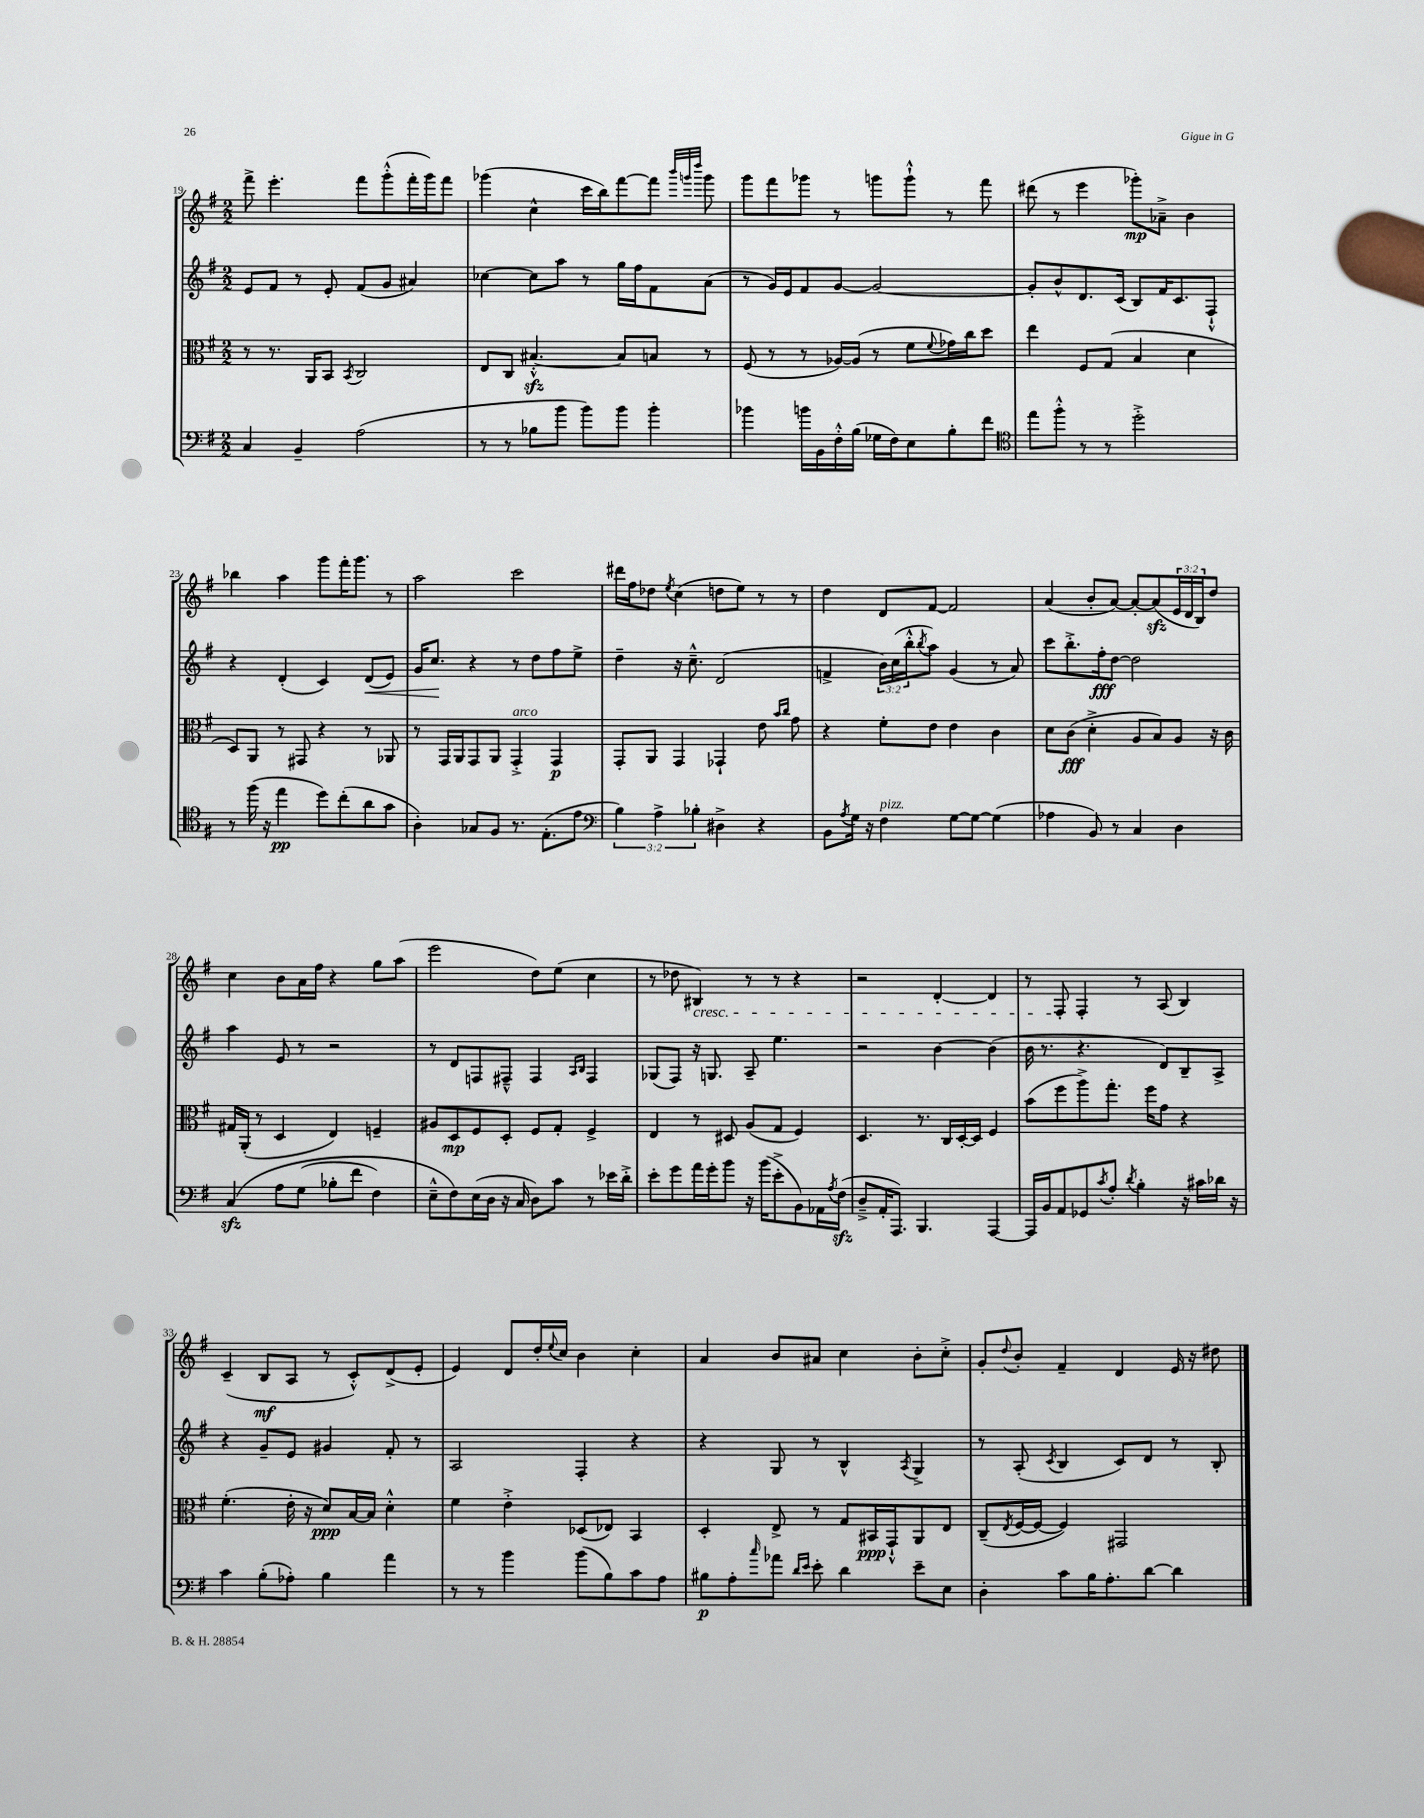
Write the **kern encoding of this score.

**kern	**kern	**kern	**kern
*staff4	*staff3	*staff2	*staff1
*clefF4	*clefC3	*clefG2	*clefG2
*k[f#]	*k[f#]	*k[f#]	*k[f#]
*M2/2	*M2/2	*M2/2	*M2/2
4C	8r	8e	8fff#^
.	8.r	8f#	4.eee'
4BB~	.	8r	.
.	16AA	.	.
.	8BB	8e'	.
.	8qBB	.	.
(2A	2C	(8f#	8fff#
.	.	8g	(8ggg'^^
.	.	4a#)	16fff#'
.	.	.	16ggg)
.	.	.	8fff#
=	=	=	=
8r	8E	[4cc-	(4ggg-
8r	8C	.	.
8B-	[4.B#'^^	8cc-]	4cc^^
8b	.	8aa	.
8b)	.	8r	16ccc
.	.	.	16bb)
8b	8B#]	16gg	[8fff#
.	.	16ff#	.
4b'	8B	8f#	8fff#]
.	.	.	32qqbbb
.	.	.	32qqggg
.	.	.	32qqdddd
.	8r	(8a	8ggg
=	=	=	=
4b-	(8F#	8r	8ggg
.	8r	16g)	8fff#
.	.	16e	.
16b	8r	8f#	8ggg-
16BB	.	.	.
16F#'^^	[16A-)	[8g	8r
(16B	(16A-]	.	.
16G-	8r	2g_	8ggg
16F#)	.	.	.
8E	8f#	.	8ggg`^^
.	8qqf#	.	.
8B'	16g-)	.	8r
.	16cc	.	.
8f#	8dd	.	8fff#
=	=	=	=
*clefC4	*	*	*
8ee	4ee	8g']	(8ddd#
8ff#'^^	.	8b^^	8r
8r	8F#	8.d	4eee
8r	(8G	.	.
.	.	(16c	.
2dd'^	4B	8B)	8ggg-')
.	.	16f#	8a-~^
.	.	8.c	.
.	4d	.	4b
.	.	8F#`^^	.
=	=	=	=
8r	8D)	4r	4bb-
(16ff#	8AA	.	.
16r	.	.	.
4ee	8r	(4d'	4aa
.	8GG#	.	.
8dd)	4r	4c)	8ggg
(8cc'	.	.	16fff#'
.	.	.	8.ggg
8a	8r	(8d	.
8g	8AA-	8e)	8r
=	=	=	=
4A')	8r	16g	2aa
.	.	8.cc	.
.	16GG	.	.
.	16AA	.	.
8G-	8GG	4r	.
8F#	8AA	.	.
8.r	4GG'^	8r	2ccc
.	.	8dd	.
(8.E'	.	.	.
.	4GG	8ff#	.
8e	.	8ee^	.
=	=	=	=
*clefF4	*	*	*
6B)	8GG'	4dd~	16ddd#
.	.	.	16ff#
.	8AA	.	8dd-
6A^	.	.	.
.	.	.	8qee
.	4GG	16r	(4cc
.	.	8.cc~^^	.
6B-'	.	.	.
4D#^	4GG-`	(2d	8dd
.	.	.	8ee)
4r	8e	.	8r
.	16qqb	.	.
.	16qqcc	.	.
.	8g	.	8r
=	=	=	=
8BB	4r	4f^	4dd
8qA	.	.	.
16G	.	.	.
16r	.	.	.
4F#	8f#'	24b)	8d
.	.	(24cc	.
.	.	24bb'^^	.
.	.	8qbb	.
.	8e	8aa)	[8f#
[8G	4e	(4g	2f#]
8G_	.	.	.
(4G]	4c	8r	.
.	.	8a)	.
=	=	=	=
4A-	8d	8ccc	(4a
.	(8c	8.bb'^	.
8BB)	4d'^	.	8b'
.	.	16ff#'	.
8r	.	[8dd	[8a)
4C	8A	2dd]	8a'_
.	8B)	.	(8a]
4D	8A	.	24e
.	.	.	24d
.	.	.	24B)
.	16r	.	8dd
.	16c	.	.
=	=	=	=
&(4C	16G#	4aa	4cc
.	(16AA'	.	.
.	8r	.	.
8A	4D	8e	8b
(8G	.	8r	16a
.	.	.	16ff#
8B-'	4E)	2r	4r
8f#	.	.	.
4F#)	4F~	.	8gg
.	.	.	(8aa
=	=	=	=
8E~^^	8A#	8r	2eee
8F#&)	8D	8d	.
(16E	8F#	8F	.
16D	.	.	.
16r	8D'	8F#~^^	.
16C	.	.	.
8D)	8F#	4F#	8dd)
8c	8G'	.	(8ee
.	.	16qqA	.
.	.	16qqB	.
8r	4F#^	4F#	4cc
16e-	.	.	.
16d'^	.	.	.
=	=	=	=
8e'	4E	(8G-	8r
8g	.	8F#)	8dd-
16a	8r	16r	4B#)
16g'	.	8.G	.
8b	8D#	.	.
16r	(8A	8A~	8r
(16b	.	.	.
8e'^	8G	4.ee	8r
8BB)	4F#)	.	4r
16AA-	.	.	.
8qA	.	.	.
(16F#	.	.	.
=	=	=	=
8D~^	4.D	2r	2r
16AA'	.	.	.
8.AAA)	.	.	.
4.BBB	8.r	.	.
.	.	[4b	[4d'
.	16C	.	.
.	[16D'	.	.
.	16D]	.	.
[4AAA	4F#	(4b]	4d]
=	=	=	=
16AAA]	(8b	16b	8r
16BB	.	8.r	.
8AA	8ff#	.	8F#'
8GG-	8aa^)	4.r	4F#'
8qc	.	.	.
8A'	8.gg'	.	.
8qd	.	.	.
4B'	.	.	8r
.	16ff#	.	.
.	8g	8d)	(8A
16r	4r	8B~	4B)
16c#	.	.	.
16d-	.	8A^	.
16r	.	.	.
=	=	=	=
4c	(4.f#'	4r	(4c~
(8B'	.	8g~	8B
8A-')	16e'	8e	8A
.	16r	.	.
4B	8d)	4g#	8r
.	[16B	.	8c'^^)
.	16B]	.	.
4a	4d'^^	8f#'	(8d^
.	.	8r	8e'
=	=	=	=
8r	4f#	2A	4e)
8r	.	.	.
4b	4e'^	.	8d
.	.	.	16dd'
.	.	.	8qqee
.	.	.	16cc
(8b	(8D-	4F#'	4b
8B)	8E-)	.	.
8c	4BB	4r	4cc'
8A	.	.	.
=	=	=	=
8B#	4D'	4r	4a
8A'	.	.	.
16qqcc	.	.	.
8a-	8E^	8G	8b
16qqd	.	.	.
16qqe	.	.	.
8e'	8r	8r	8a#
4d	8G	4B^^	4cc
.	16BB#	.	.
.	16GG`^^	.	.
.	.	8qA	.
8e~	8AA	4G^	8b'
8E	8E	.	8cc'^
=	=	=	=
4D'	(8C~	8r	8g'
.	8qE	.	8qqdd
.	[16F#	(8A'	8b'
.	16F#_	.	.
.	.	8qc	.
8c	4F#])	4B	4f#~
16B	.	.	.
8.A'	.	.	.
.	2GG#	8c)	4d
[8d	.	8d	.
4d]	.	8r	16e
.	.	.	16r
.	.	8B'	8dd#
==	==	==	==
*-	*-	*-	*-
